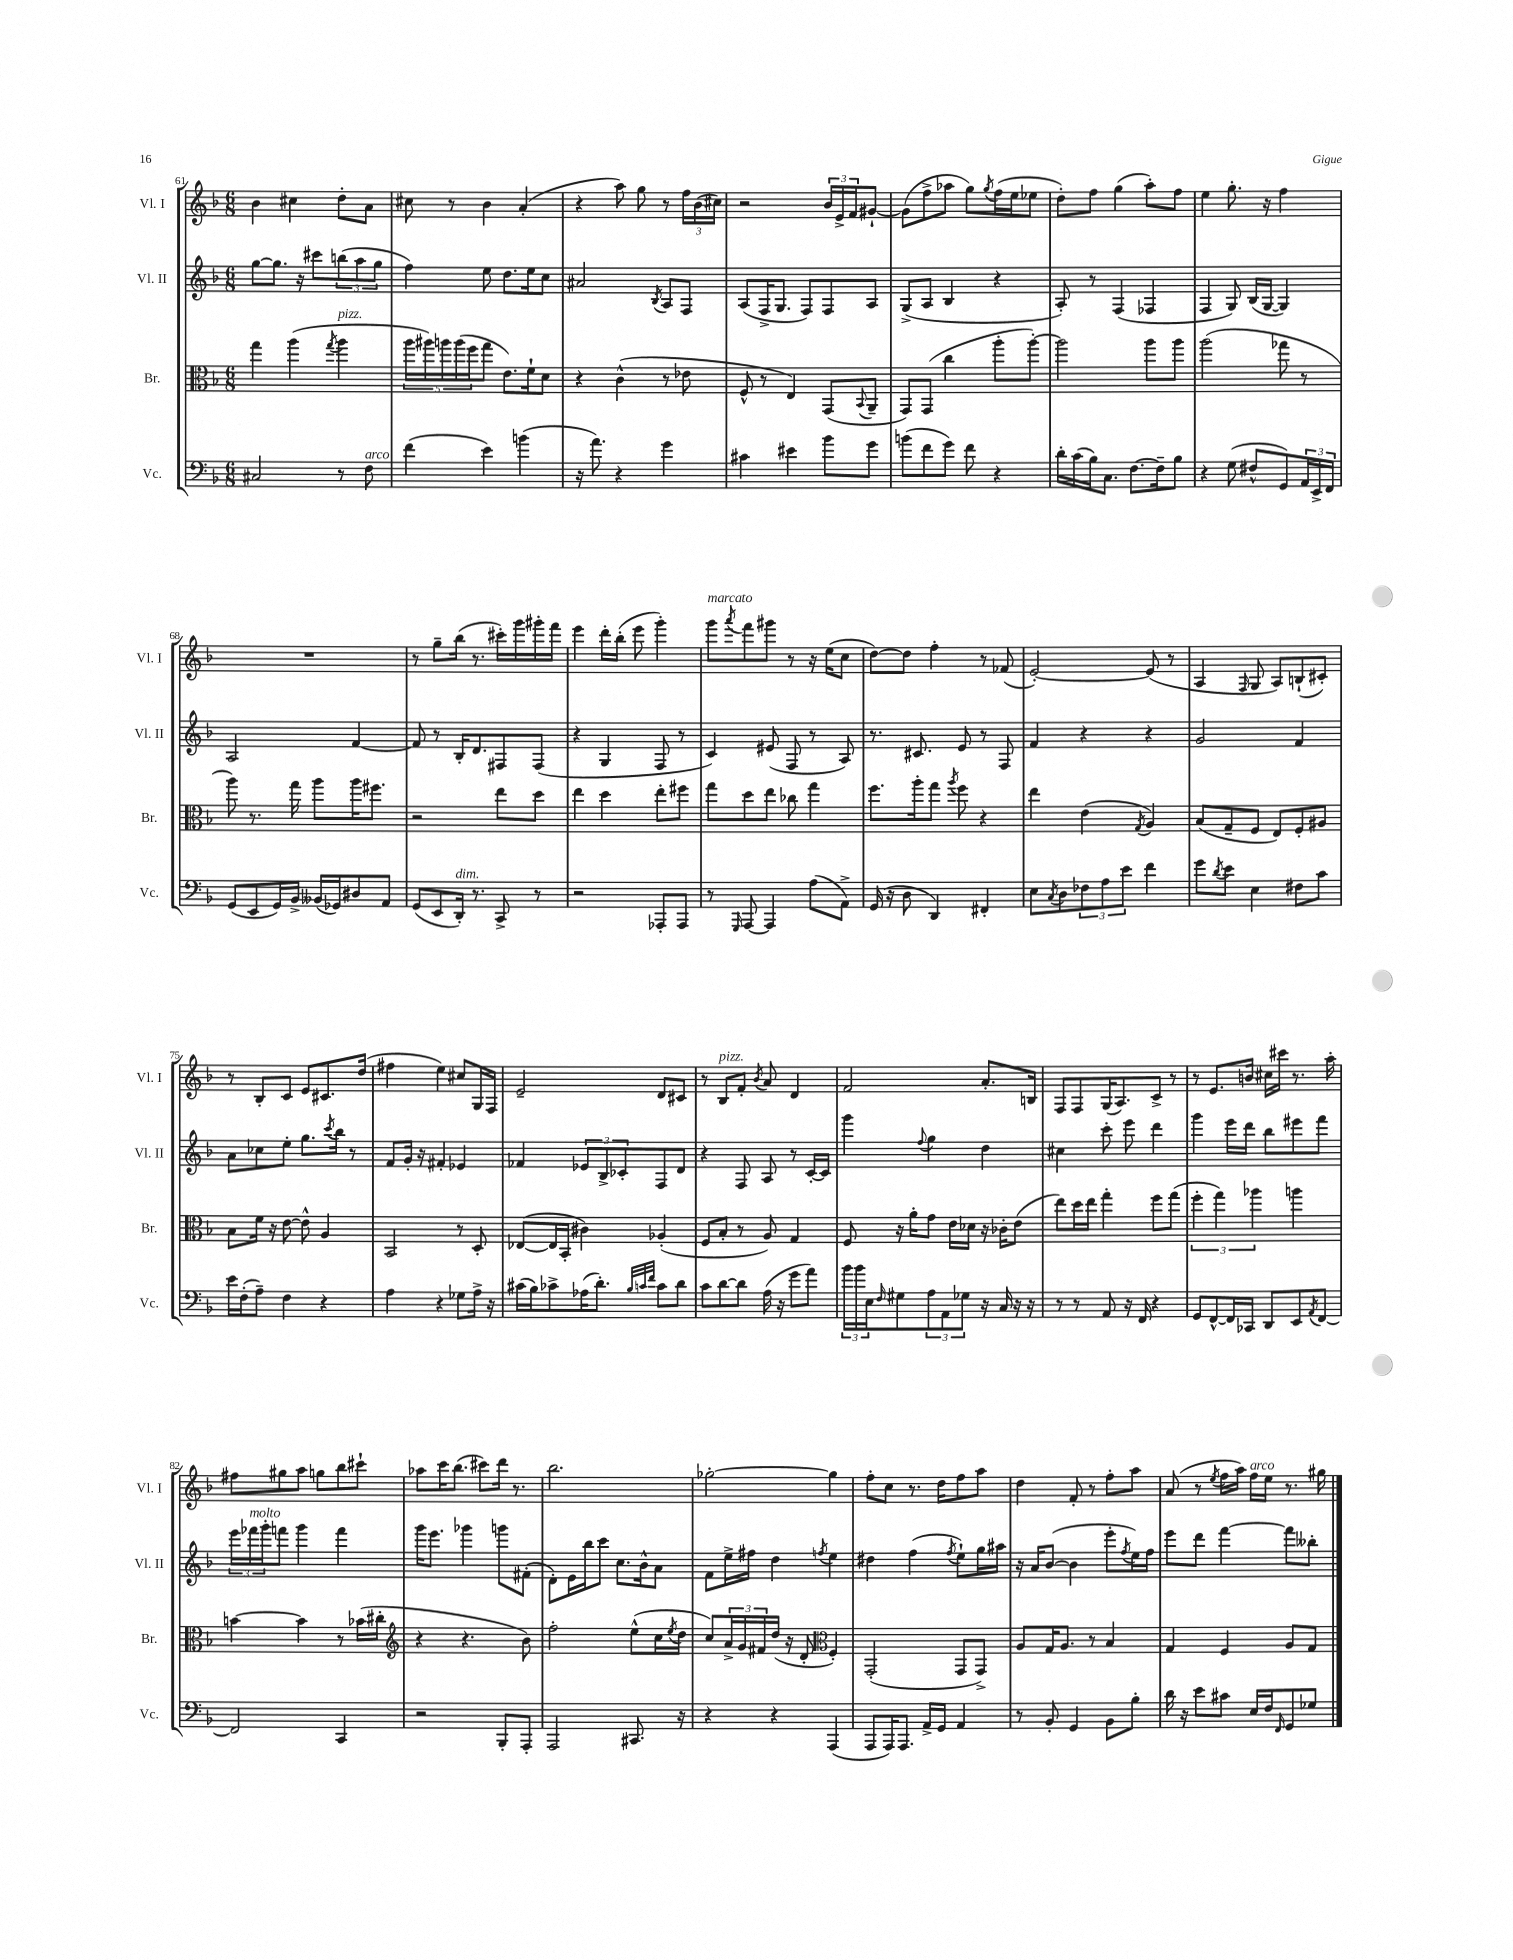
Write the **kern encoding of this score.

**kern	**kern	**kern	**kern
*staff4	*staff3	*staff2	*staff1
*clefF4	*clefC3	*clefG2	*clefG2
*k[b-]	*k[b-]	*k[b-]	*k[b-]
*M6/8	*M6/8	*M6/8	*M6/8
2C#	4gg	[8gg	4b-
.	.	8.gg]	.
.	(4aa	.	4cc#
.	.	16r	.
.	.	8ccc#	.
.	8qgg	.	.
8r	4aa	(12bb	8dd'
.	.	12aa	.
8F	.	.	8a
.	.	12gg	.
=	=	=	=
(4f	20aa	4ff)	8cc#
.	20aa#)	.	.
.	20aa	.	.
.	.	.	8r
.	(20aa	.	.
.	20ff	.	.
4e)	8gg	8ee	4b-
.	8.e)	8.dd	.
(4b	.	.	(4a'
.	16f`	16ee	.
.	8d	8cc	.
=	=	=	=
16r	4r	2a#	4r
8.a)	.	.	.
4r	(4c^^	.	8aa)
.	.	.	8gg
.	.	8qB-	.
4g	8r	8A	8r
.	8e-	8F	24ff
.	.	.	(24b-
.	.	.	24cc#)
=	=	=	=
4c#	8F^^	(8A	2r
.	8r	16F^	.
.	.	8.G	.
4e#	4E)	.	.
.	.	8F)	.
8b-	(8GG	8F	24b-
.	.	.	24e^
.	.	.	24f
.	8qqBB-	.	.
8g	8AA~	8A	[8g#`
=	=	=	=
(8b	8GG)	(8G^	(8g#]
8f	(8GG	8A	8ff^
8g)	4cc	4B-	8aa-
8f	.	.	8gg)
.	.	.	8qgg
4r	8aa'	4r	(16ff
.	.	.	16ee
.	[8aa')	.	8ee-
=	=	=	=
16d'	2aa]	8A')	8dd')
(16c	.	.	.
16B-)	.	8r	8ff
8.C	.	.	.
.	.	(4F	(4gg
[8.F	.	.	.
.	8aa	4F-	8aa')
16F~]	.	.	.
8B-	8aa	.	8ff
=	=	=	=
4r	(2aa	4F	4ee
(8G	.	8G)	8.gg'
8F#^^	.	(16B-	.
.	.	[16G	16r
8GG)	8gg-	4G])	4ff
24AA	8r	.	.
24EE^	.	.	.
24FF	.	.	.
=	=	=	=
(8GG	8aa)	2A	2.r
8EE	8.r	.	.
16GG)	.	.	.
16BB-^	16gg	.	.
(16BB--	8aa	.	.
16GG-)	.	.	.
8D#	16aa	[4f	.
.	8.ff#	.	.
8AA	.	.	.
=	=	=	=
(8GG	2r	8f]	8r
8EE	.	8r	8gg~
16DD')	.	16B-'	(16bb-
8.r	.	8.d	8.r
8CC^	8ee	8F#	16ccc#')
.	.	.	16ggg
8r	8dd	(8F#	16ggg#'
.	.	.	16fff
=	=	=	=
2r	4ee	4r	4eee
.	4dd	4G	16ddd'
.	.	.	(16bb-'
.	.	.	8eee
8AAA-'	8ee'	8F	4ggg')
8AAA-	8ff#	8r	.
=	=	=	=
8r	8gg	4c)	8ggg
16qqGGG	.	.	8qaaa
[8AAA	8dd	.	8fff
4AAA]	8ee	(8e#	8ggg#
.	8cc-	8F	8r
(8A	4gg	8r	16r
.	.	.	(16ee
8AA^)	.	8A)	8cc
=	=	=	=
(16GG	8.ff	8.r	[8dd)
16r	.	.	.
8D	.	.	8dd]
.	16aa'	8.c#	.
4DD)	8gg	.	4ff'
.	8qaa	.	.
.	8ff	8e	.
4FF#'	4r	8r	8r
.	.	8F	(8f-
=	=	=	=
8E	4ee	4f	[2e')
8qC	.	.	.
8D	.	.	.
12F-	(4e	4r	.
12A	.	.	.
12e	.	.	.
.	8qG	.	.
4f	4A)	4r	(8e]
.	.	.	8r
=	=	=	=
8g	(8B-	2g	4A
8qd	.	.	.
8e	8G~	.	.
.	.	.	16qqF
4E	8F	.	8G
.	8E)	.	8A)
8F#	8F'	4f	(8B`
8c	8A#	.	8c#')
=	=	=	=
16e	8B-	8a	8r
(16F'	.	.	.
8A~)	16f	8cc-	8B-'
.	16r	.	.
4F	[8e	8ee'	8c
.	8e^^]	8.gg	8e
4r	4A	.	8.c#
.	.	8qccc	.
.	.	16bb-	.
.	.	8r	.
.	.	.	(16dd
=	=	=	=
4A	2BB-	8f	4ff#
.	.	16g'	.
.	.	16r	.
4r	.	4f#'	4ee)
8G-	8r	4e-	8cc#
16A^	8D'	.	16G
16r	.	.	16F
=	=	=	=
(16c#	([8E-	4f-	2e~
16B-)	.	.	.
8c-^	16E-]	.	.
.	16BB-'	.	.
(16A-	4c#)	12e-	.
8.d')	.	.	.
.	.	12B-^	.
.	.	12c-'	.
32qqB-	.	.	.
32qqc	.	.	.
32qqf	.	.	.
8c	(4A-'	8F	8d
8d	.	8d	8c#
=	=	=	=
8c	8F	4r	8r
[8d	8B-'	.	8B-
8d]	8r	8F	8f'
.	.	.	8qb-
(16A	8A)	8A	8a
16r	.	.	.
8g	4G	8r	4d
8a)	.	[16c'	.
.	.	16c]	.
=	=	=	=
24b-	8F	4ggg	2f
24b-	.	.	.
24E	.	.	.
16qqF	.	.	.
8G#	16r	.	.
.	16a'	.	.
.	.	8qqff	.
12A	8g	4gg	.
12AA	.	.	.
.	16e	.	.
12G-	.	.	.
.	16d-	.	.
16r	16r	4dd	8.a'
16C	16c-'	.	.
16r	(8e	.	.
16r	.	.	16B
=	=	=	=
8r	8ee)	4cc#	8F
8r	16dd	.	8F
.	16ee	.	.
8AA	4gg'	8ccc'	(16G
.	.	.	8.A)
16r	.	8eee	.
16FF	.	.	.
4r	8ff	4ddd	8c^
.	(8gg	.	8r
=	=	=	=
8GG	6ff'	4ggg	8r
[8FF^^	.	.	8.e
.	6gg)	.	.
16FF]	.	16eee	.
16CC-	.	16ddd	16b
.	6aa-	.	.
8DD	.	8bb-	16cc#
.	.	.	16ccc#
8EE	4aa	8eee#	8.r
8qAA	.	.	.
[8FF	.	8fff	.
.	.	.	16aa'
=	=	=	=
2FF]	[4b	24eee	8ff#
.	.	24fff-	.
.	.	24ggg'	.
.	.	8fff	8gg#
.	4b]	4ggg	8aa
.	.	.	8gg
4CC	8r	4fff	8bb-
.	(16b-	.	8ccc#`
.	16cc#'	.	.
=	=	=	=
*	*clefG2	*	*
2r	4r	16ggg	8aa-
.	.	8.eee	.
.	.	.	16ccc
.	.	.	(8.bb-
.	4.r	4ggg-	.
.	.	.	8ccc#)
8BBB-'	.	8ggg	16ddd
.	.	.	8.r
8AAA'	8b-)	(8f#'	.
=	=	=	=
2AAA	2ff'	8d')	2.bb-
.	.	16e	.
.	.	16bb-	.
.	.	8ccc	.
.	.	8.cc	.
8.CC#	(8ee^^	.	.
.	.	16b-^^	.
.	16cc	8a	.
.	8qee	.	.
16r	16dd	.	.
=	=	=	=
4r	8cc)	8f	[2gg-'
.	24a^	16ee^	.
.	24g	.	.
.	.	16ff#	.
.	24f#	.	.
4r	(16dd	4dd	.
.	16r	.	.
.	8d'	.	.
*	*clefC3	*	*
.	.	8qff	.
(4AAA	4F')	4ee	4gg-]
=	=	=	=
8AAA	(2GG'	4dd#	8ff'
16AAA)	.	.	8cc
8.AAA	.	.	.
.	.	(4ff	8.r
16AA^	.	.	.
16GG	.	.	16dd
.	.	8qff	.
4AA	8GG	8ee`)	8ff
.	8GG^)	16gg	8aa
.	.	16aa#	.
=	=	=	=
8r	8A	16r	4dd
.	.	16a	.
8BB-'	16G	([8b-	.
.	8.A	.	.
4GG	.	4b-]	8f'
.	8r	.	8r
8BB-	4B-	8eee'	8ff'
.	.	8qff	.
8B-'	.	16ee)	8aa
.	.	16ff	.
=	=	=	=
16d	4G	8eee	(8a
16r	.	.	.
8e	.	8ddd	8r
.	.	.	8qee
8c#	4F	[4fff	16ff
.	.	.	16aa)
16E	.	.	16ff
16F	.	.	16ee
16qqFF	.	.	.
8GG	8A	8fff]	8.r
8G-	8G	8bb--'	.
.	.	.	16gg#
==	==	==	==
*-	*-	*-	*-
